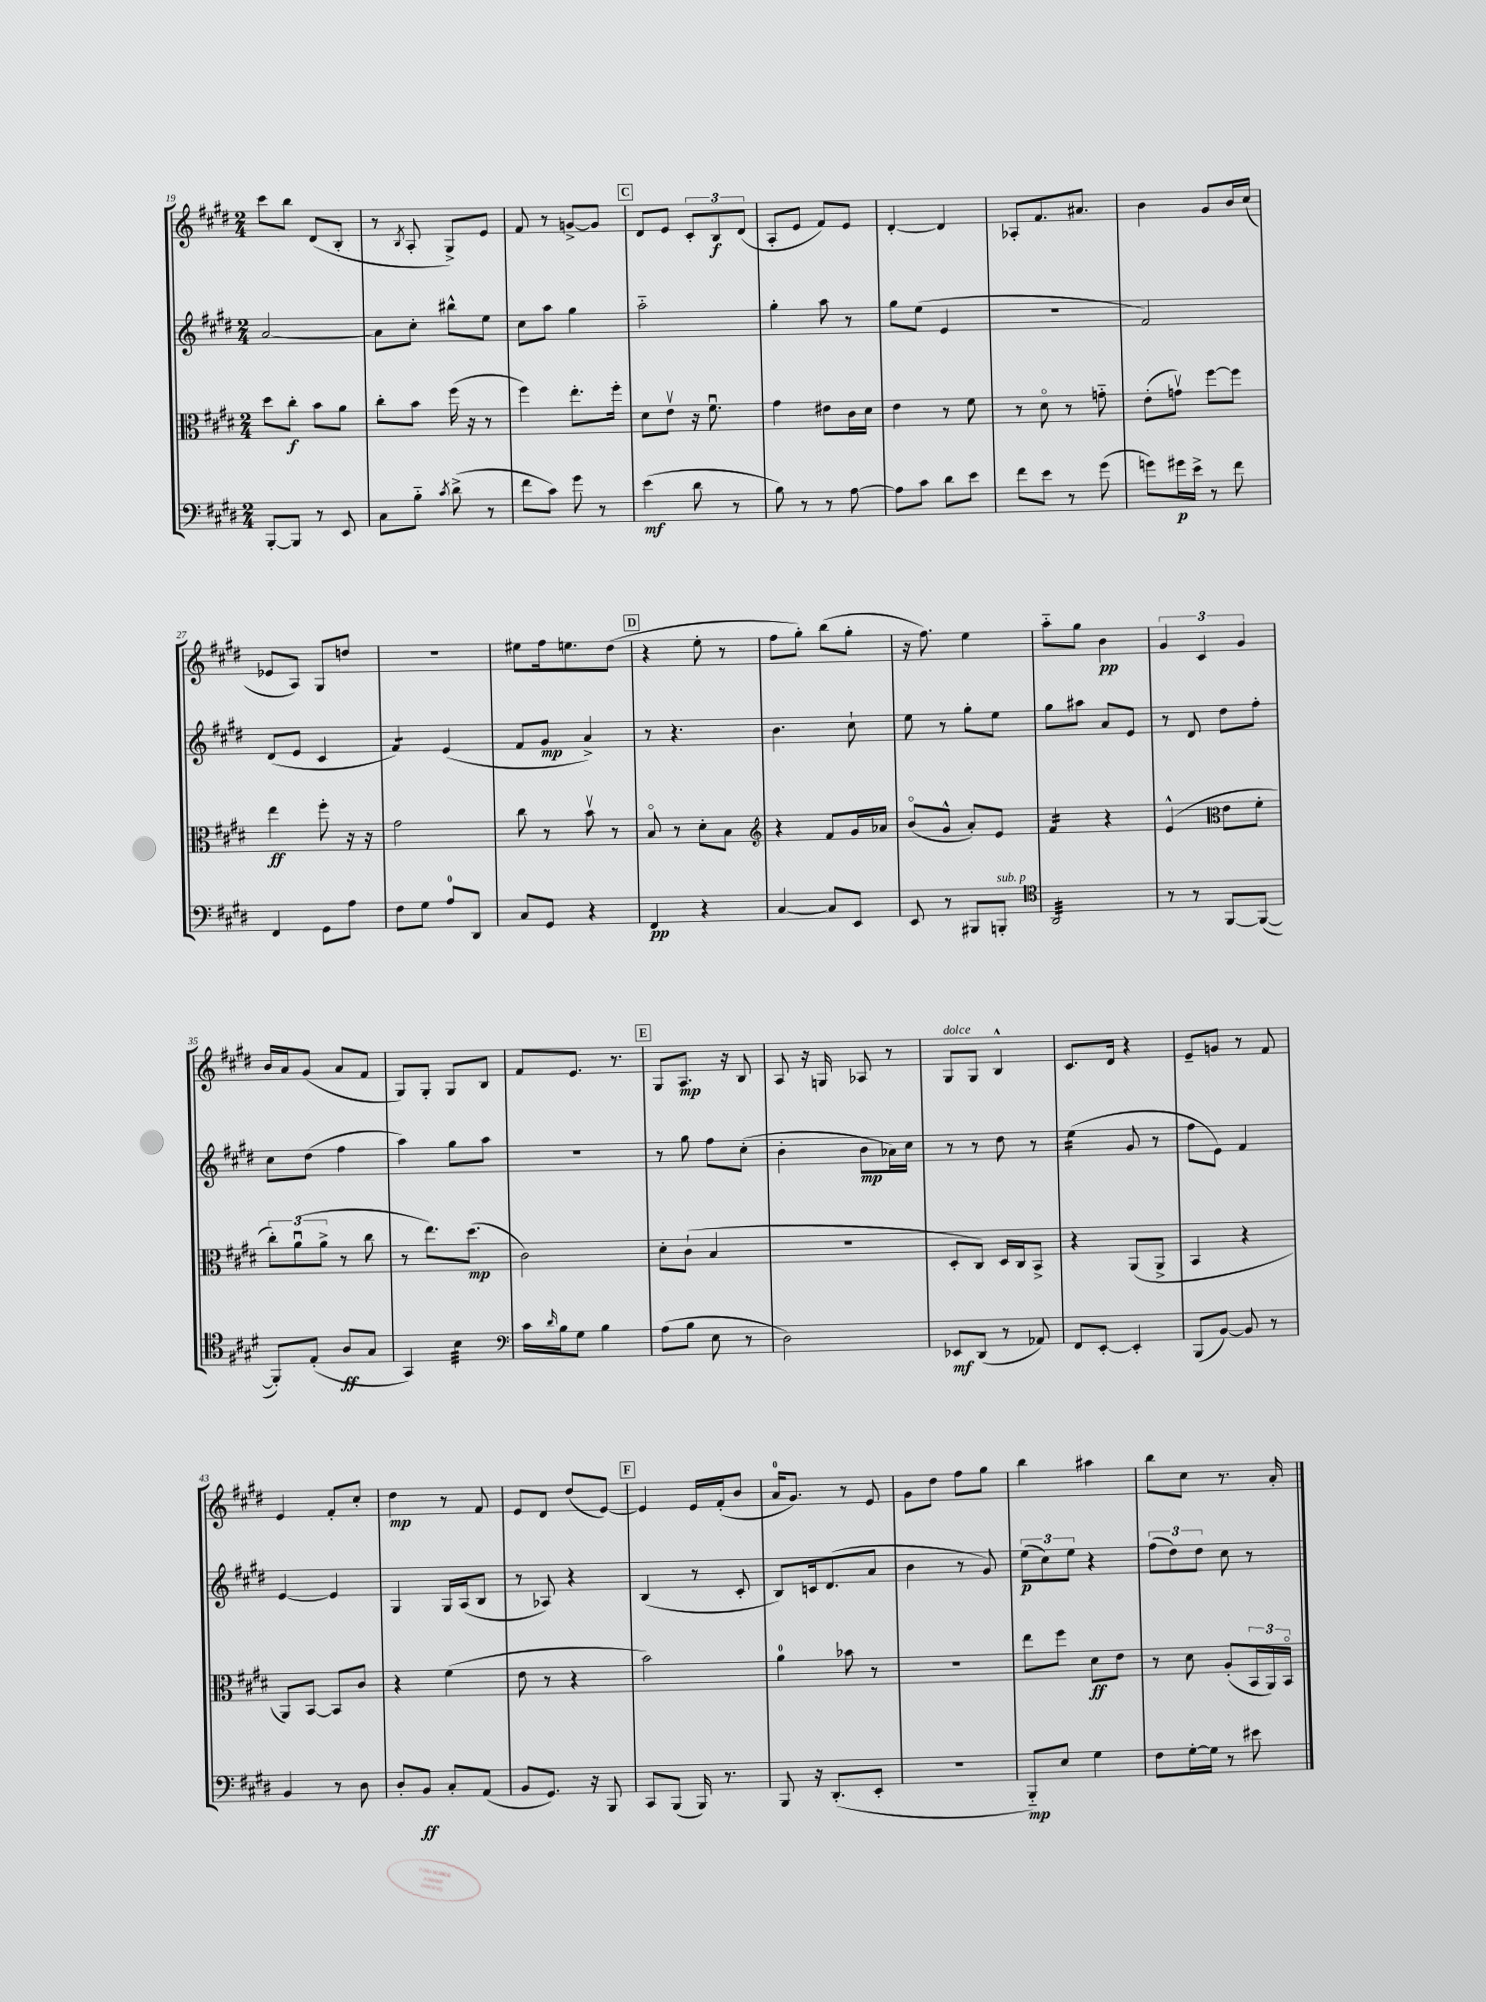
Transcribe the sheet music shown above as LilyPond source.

<<
\new StaffGroup <<
\new Staff = "s0" {
    \clef treble \key e \major \numericTimeSignature \time 2/4
    cis'''8 b''8 dis'8( b8-. |
    r8 \acciaccatura { b8 } a8-. gis8->) e'8 |
    fis'8 r8 g'8~-> g'8 |
    \mark \markup { \box "C" } dis'8 e'8 \tuplet 3/2 { cis'8-. b8\f dis'8( } |
    a8-. e'8 fis'8) e'8 |
    dis'4~-. dis'4 |
    aes8-. fis'8. ais'8. |
    b'4 gis'8 b'16 cis''16( |
    ees'8 a8) gis8 d''8 |
    R2 |
    eis''8 fis''16 e''8. dis''8( |
    \mark \markup { \box "D" } r4 e''8-. r8 |
    fis''8 gis''8-.) b''8( gis''8-. |
    r16 fis''8.) e''4 |
    a''8-_ gis''8 b'4\pp |
    \tuplet 3/2 { gis'4 cis'4 gis'4 } |
    b'16 a'16 gis'8( a'8 fis'8 |
    gis8) gis8-. gis8 b8 |
    fis'8 e'8. r8. |
    \mark \markup { \box "E" } gis8 a8.\mp r16 b8 |
    a8 r16 g16 aes8 r8 |
    gis8^\markup { \italic "dolce" } gis8 b4-^ |
    cis'8. dis'16 r4 |
    e'8-- g'8 r8 fis'8 |
    e'4 fis'8-. cis''8-. |
    dis''4\mp r8 fis'8 |
    e'8 dis'8 dis''8( e'8~) |
    \mark \markup { \box "F" } e'4 e'16 fis'16-.( b'8 |
    a'16-0 gis'8.) r8 e'8 |
    gis'8 dis''8 fis''8 gis''8 |
    b''4 ais''4 |
    b''8 cis''8 r8. a'16-. \bar "|." |
}
\new Staff = "s1" {
    \clef treble \key e \major \numericTimeSignature \time 2/4
    a'2~ |
    a'8 cis''8-. bis''8-^ e''8 |
    cis''8 a''8 gis''4 |
    \mark \markup { \box "C" } a''2-_ |
    gis''4-. a''8 r8 |
    gis''8 e''8( e'4 |
    r2 |
    fis'2) |
    dis'8( e'8 cis'4 |
    fis'4:8) e'4( |
    fis'8 gis'8\mp a'4->) |
    \mark \markup { \box "D" } r8 r4. |
    b'4. cis''8-! |
    e''8 r8 gis''8-. e''8 |
    gis''8 ais''8 a'8 e'8 |
    r8 dis'8 dis''8 fis''8-. |
    cis''8 dis''8( fis''4 |
    a''4) gis''8 a''8 |
    R2 |
    \mark \markup { \box "E" } r8 gis''8 fis''8 cis''8-.( |
    b'4-. b'8\mp aes'16) cis''16 |
    r8 r8 dis''8 r8 |
    e''4:16( gis'8 r8 |
    fis''8 e'8) fis'4 |
    e'4~ e'4 |
    gis4 gis16 a16( b8 |
    r8 aes8) r4 |
    \mark \markup { \box "F" } b4( r8 cis'8-. |
    b8) c'16 dis'8.( a'8 |
    b'4 r8 gis'8) |
    \tuplet 3/2 { e''8\p( cis''8) e''8 } r4 |
    \tuplet 3/2 { fis''8( dis''8) dis''8 } cis''8 r8 \bar "|." |
}
\new Staff = "s2" {
    \clef alto \key e \major \numericTimeSignature \time 2/4
    dis''8 cis''8-.\f b'8 a'8 |
    cis''8-. b'8 fis''16( r16 r8 |
    fis''4) e''8.-. fis''16-. |
    \mark \markup { \box "C" } dis'8 e'8\upbow r16 fis'8.\downbow |
    gis'4 eis'8 cis'16 dis'16 |
    e'4 r8 fis'8 |
    r8 dis'8\flageolet r8 g'8-_ |
    e'8-.( g'8\upbow) fis''8~ fis''8 |
    e''4\ff fis''8-. r16 r16 |
    gis'2 |
    cis''8 r8 b'8\upbow r8 |
    \mark \markup { \box "D" } b8\flageolet r8 dis'8-. b8 |
    \clef treble r4 fis'8 gis'16 aes'16 |
    b'8\flageolet( gis'8-^ a'8-.) e'8 |
    fis'4:16 r4 |
    e'4-^( \clef alto e'8 fis'8-. |
    \tuplet 3/2 { cis''8-.) a'8\downbow( a'8-> } r8 cis''8 |
    r8 e''8.) dis''8.\mp( |
    cis'2) |
    \mark \markup { \box "E" } dis'8-. cis'8-!( b4 |
    r2 |
    dis8-. cis8) dis16 cis16 b,8-> |
    r4 a,8( a,8-> |
    b,4 r4 |
    a,8) b,8~ b,8 cis'8 |
    r4 fis'4( |
    e'8 r8 r4 |
    \mark \markup { \box "F" } b'2) |
    a'4-0 bes'8 r8 |
    R2 |
    e''8 fis''8 dis'8\ff e'8 |
    r8 dis'8 a8-.( \tuplet 3/2 { b,16 a,16) b,16\flageolet } \bar "|." |
}
\new Staff = "s3" {
    \clef bass \key e \major \numericTimeSignature \time 2/4
    b,,8~-. b,,8 r8 e,8 |
    cis8 b8-_ \acciaccatura { cis'8 } dis'8->( r8 |
    fis'8 cis'8) gis'8 r8 |
    \mark \markup { \box "C" } e'4\mf( dis'8 r8 |
    b8) r8 r8 a8~ |
    a8 cis'8 dis'8 e'8 |
    fis'8 e'8 r8 gis'8( |
    g'8) gis'16\p e'16-> r8 fis'8 |
    fis,4 gis,8 a8 |
    fis8 gis8 a8-0 dis,8 |
    cis8 gis,8 r4 |
    \mark \markup { \box "D" } fis,4\pp r4 |
    cis4~ cis8 e,8 |
    e,8 r8 bis,,8 b,,8-.^\markup { \italic "sub. p" } |
    \clef tenor a,2:32 |
    r8 r8 fis,8~ fis,8~( |
    fis,8-.) e8-.( a8\ff gis8 |
    gis,4) \clef bass b4:32 |
    cis'16 \grace { dis'16 } b16 gis8 b4 |
    \mark \markup { \box "E" } a8( b8 e8 r8 |
    dis2) |
    ees,8\mf dis,8( r8 aes,8) |
    fis,8 e,8~-. e,4-. |
    b,,8( b,8~) b,8 r8 |
    b,4 r8 dis8 |
    dis8-. b,8\ff cis8-. a,8( |
    b,8 gis,8.) r16 b,,8 |
    \mark \markup { \box "F" } cis,8 b,,8( b,,16) r8. |
    b,,8 r16 dis,8.-.( e,8-. |
    r2 |
    b,,8-_\mp) e8 gis4 |
    fis8 gis16~-. gis16 r8 eis'8 \bar "|." |
}
>>
>>
\layout { \context { \Score currentBarNumber = #19 } }
